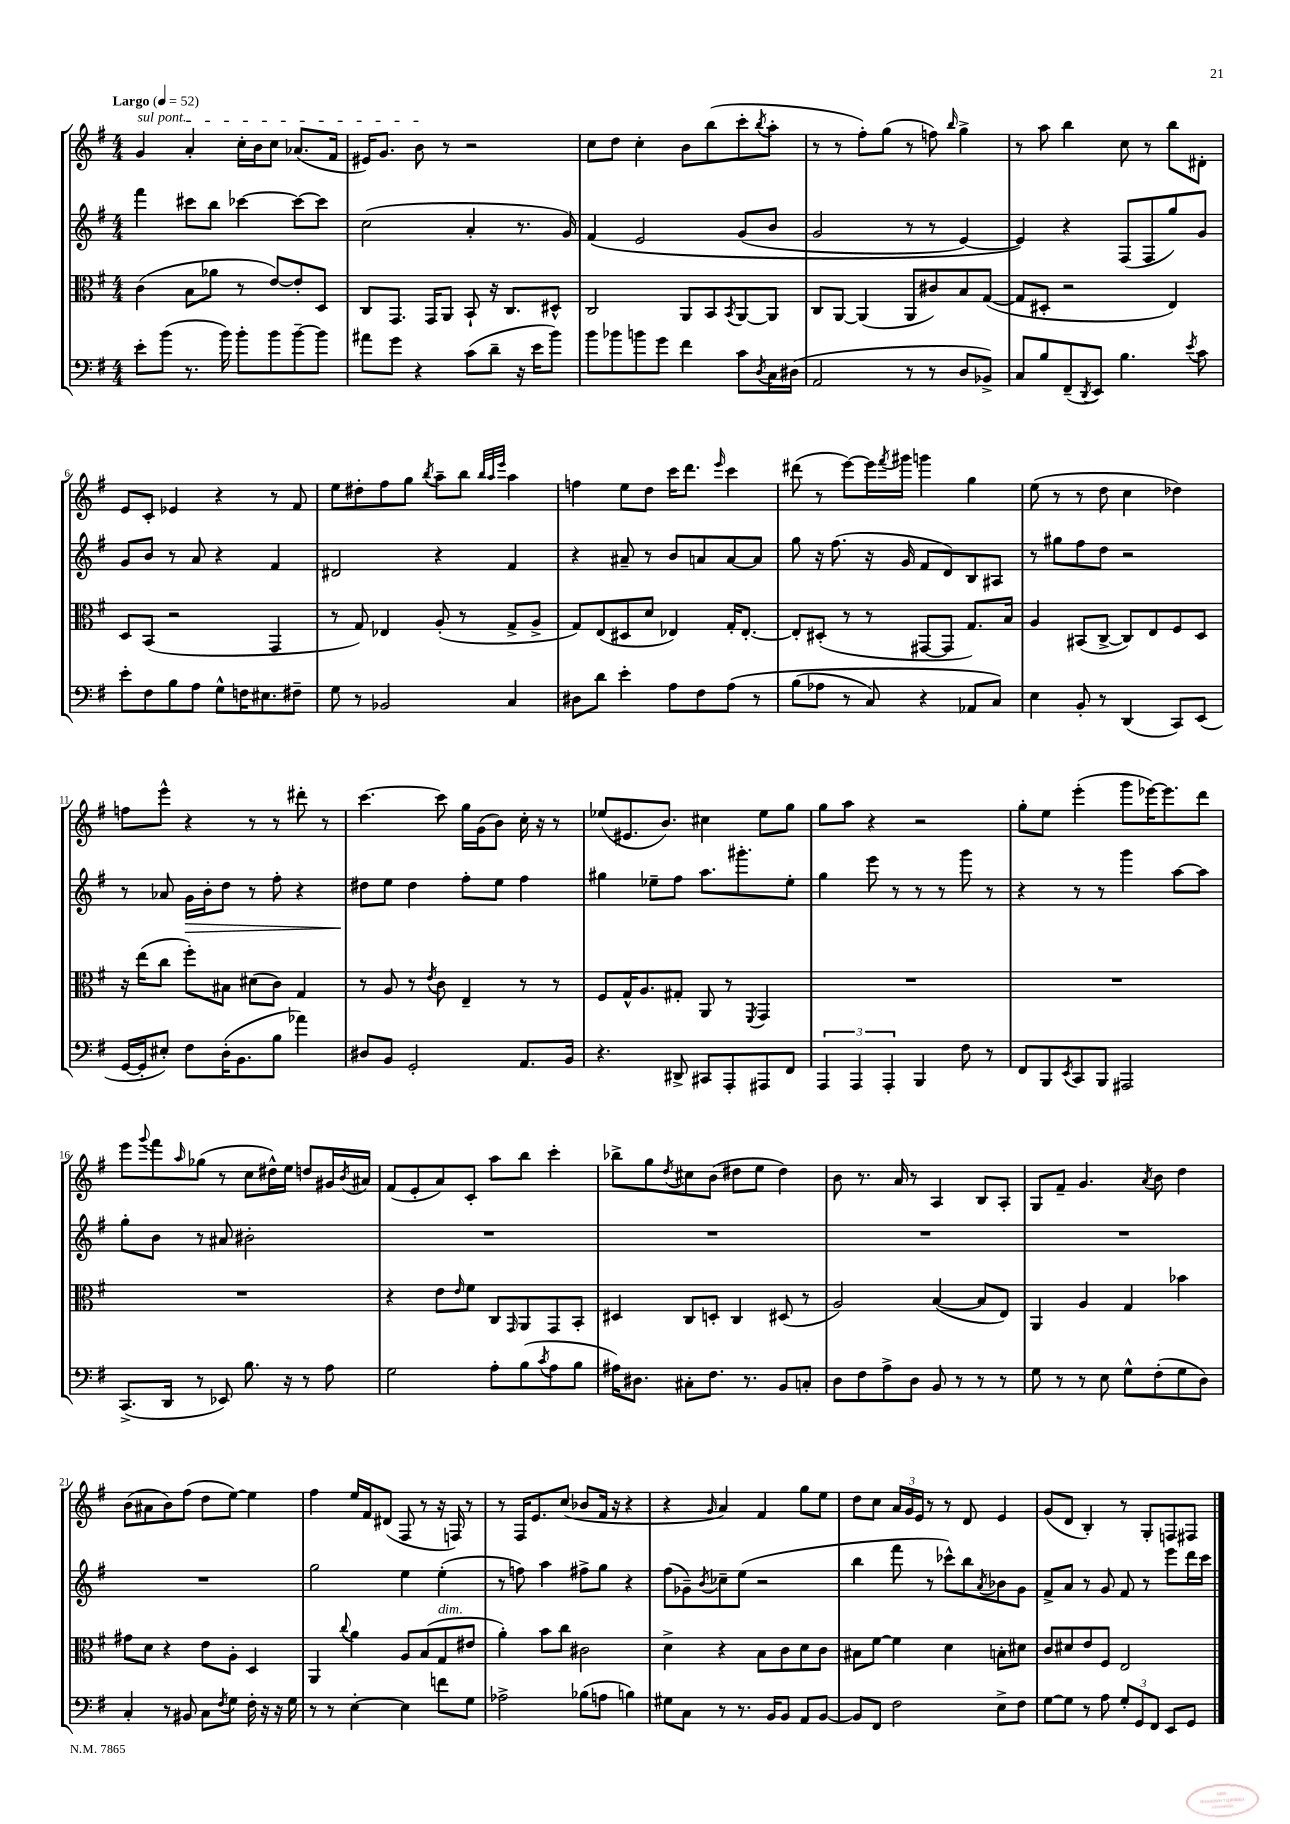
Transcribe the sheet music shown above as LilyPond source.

<<
\new StaffGroup <<
\new Staff = "s0" {
    \clef treble \key g \major \numericTimeSignature \time 4/4 \tempo "Largo" 4 = 52
    \once \override TextSpanner.bound-details.left.text = \markup { \italic "sul pont." } g'4\startTextSpan a'4-. c''16-. b'16 c''8 aes'8.( fis'16 |
    eis'16) g'8. b'8\stopTextSpan r8 r2 |
    c''8 d''8 c''4-. b'8 b''8( c'''8-. \acciaccatura { b''8 } a''8-. |
    r8 r8 fis''8-.) g''8( r8 f''8) \grace { b''16 } g''4-> |
    r8 a''8 b''4 c''8 r8 b''8 dis'8-. |
    e'8 c'8-. ees'4 r4 r8 fis'8 |
    e''8 dis''8-. fis''8 g''8 \acciaccatura { b''8 } a''8-- b''8 \grace { b''32 a''32 e'''32 } a''4 |
    f''4 e''8 d''8 c'''16 d'''8. \grace { e'''16 } c'''4 |
    dis'''8( r8 e'''8~) e'''16 \acciaccatura { fis'''8 } gis'''16 g'''4 g''4 |
    e''8( r8 r8 d''8 c''4 des''4) |
    f''8 e'''8-^ r4 r8 r8 dis'''8-. r8 |
    c'''4.~ c'''8 g''16 g'16( b'8) c''16-. r16 r8 |
    ees''8( eis'8. b'8.) cis''4 ees''8 g''8 |
    g''8 a''8 r4 r2 |
    g''8-. e''8 e'''4-.( g'''8 ees'''16~) ees'''8. d'''8 |
    e'''8 \appoggiatura { g'''8 } fis'''8 \grace { a''16 } ges''8( r8 c''8 dis''16-^) e''16 d''8 gis'16 \acciaccatura { b'8 } ais'16 |
    fis'8( e'8-. a'8) c'8-. a''8 b''8 c'''4-. |
    bes''8-> g''8 \acciaccatura { d''8 } cis''8 b'8( dis''8 e''8 dis''4) |
    b'8 r8. a'16 r8 a4 b8 a8-. |
    g8 fis'8-- g'4. \acciaccatura { a'8 } b'8 d''4 |
    b'8( ais'8 b'8) fis''8( d''8 e''8~) e''4 |
    fis''4 e''16 fis'16 dis'8( fis8 r8 r16 f16) r8 |
    r8 fis16 e'8. c''8( bes'8 fis'16 r16 r4 |
    r4 \grace { g'16 } a'4) fis'4 g''8 e''8 |
    d''8 c''8 \tuplet 3/2 { a'16 g'16 e'16 } r8 r8 d'8 e'4 |
    g'8( d'8 b4-.) r8 g8-. f8 fis8 \bar "|." |
}
\new Staff = "s1" {
    \clef treble \key g \major \numericTimeSignature \time 4/4
    fis'''4 cis'''8 b''8 ces'''4~ ces'''8~ ces'''8 |
    c''2( a'4-. r8. g'16) |
    fis'4\( e'2 g'8( b'8 |
    g'2 r8 r8 e'4~) |
    e'4\) r4 fis8( fis8 g''8) g'8 |
    g'8 b'8 r8 a'8 r4 fis'4 |
    dis'2 r4 fis'4 |
    r4 ais'8-- r8 b'8 a'8 a'8~ a'8 |
    g''8 r16 fis''8.( r16 g'16 fis'8 d'8) b8 ais8 |
    r8 gis''8 fis''8 d''8 r2 |
    r8 aes'8 g'16\> b'16-. d''8 r8 fis''8-. r4 |
    dis''8\! e''8 dis''4 fis''8-. e''8 fis''4 |
    gis''4 ees''8-- fis''8 a''8. gis'''8.-. ees''8-. |
    g''4 e'''8 r8 r8 r8 g'''8 r8 |
    r4 r8 r8 g'''4 a''8~ a''8 |
    g''8-. b'8 r8 ais'8 bis'2-. |
    R1 |
    R1 |
    R1 |
    R1 |
    R1 |
    g''2 e''4 e''4-.( |
    r8 f''8) a''4 fis''8-> g''8 r4 |
    fis''8( ges'8--) \acciaccatura { b'8 } ces''8-- e''8( r2 |
    b''4 fis'''8 r8 ces'''8-^) b''8 \acciaccatura { a'8 } bes'8 g'8 |
    fis'8-> a'8 r8 g'8 fis'8 r8 e'''8 d'''16 c'''16 \bar "|." |
}
\new Staff = "s2" {
    \clef alto \key g \major \numericTimeSignature \time 4/4
    c'4( b8 aes'8 r8 e'8~) e'8-. d8 |
    c8 g,8. g,16 a,8 b,8-! r16 c8. dis8-^ |
    c2 a,8 b,8 \acciaccatura { b,8 } a,8~ a,8 |
    c8 a,8~ a,4( a,8 cis'8) b8 g8~( |
    g8 dis8-. r2 e4) |
    d8 b,8( r2 g,4 |
    r8 g8) ees4 a8-.( r8 g8-> a8-> |
    g8) e8( dis8 d'8 ees4) g16-. ees8.~-. |
    ees8-. dis8-.( r8 r8 gis,8~ gis,8 g8.) b16 |
    a4 bis,8( c8~-> c8) e8 fis8 d8 |
    r16 e''16( c''8 fis''8-.) bis8 dis'8( c'8) g4 |
    r8 a8 r8 \acciaccatura { e'8 } c'8 e4-- r8 r8 |
    fis8 g16-^ a8. gis8-. a,8 r8 \acciaccatura { fis,8 } g,4 |
    R1 |
    R1 |
    R1 |
    r4 e'8 \grace { e'16 } fis'8 c8 \grace { g,16 } a,8 g,8 b,8-. |
    dis4 c8 d8-. c4 dis8( r8 |
    a2) b4~( b8 e8) |
    a,4 a4 g4 bes'4 |
    gis'8 d'8 r4 e'8 a8-. d4 |
    a,4 \appoggiatura { c''8 } a'4 a8 b8( g8^\markup { \italic "dim." } eis'8 |
    a'4-.) b'8 c''8 cis'2 |
    d'4-> r4 b8 c'8 d'8 c'8 |
    bis8 fis'8~ fis'4 d'4 b8-. dis'8 |
    c'8 dis'8 e'8 fis8 e2 \bar "|." |
}
\new Staff = "s3" {
    \clef bass \key g \major \numericTimeSignature \time 4/4
    e'8-. b'8( r8. b'16) b'8-. b'8 b'8~-- b'8 |
    ais'8 g'8 r4 c'8( d'8-- r16 e'16 b'8) |
    b'8 bes'8 b'8 g'8 fis'4 c'8 \acciaccatura { d8 } c16 dis16( |
    a,2 r8 r8 d8 bes,8->) |
    c8 b8 fis,8--( \acciaccatura { d,8 } e,8) b4. \acciaccatura { e'8 } c'8 |
    e'8-. fis8 b8 a8 g8-^ f16 eis8. fis8-- |
    g8 r8 bes,2 c4 |
    dis8 d'8 e'4-. a8 fis8 a8\( r8 |
    b8( aes8 r8 c8) r4 aes,8 c8\) |
    e4 b,8-. r8 d,4( c,8) e,8( |
    g,16~ g,16-. eis8-.) fis8 d16-.( b,8. b8 aes'4) |
    dis8 b,8 g,2-. a,8. b,16 |
    r4. dis,8-> cis,8 a,,8-. ais,,8 fis,8 |
    \tuplet 3/2 { a,,4 a,,4 a,,4-. } b,,4 fis8 r8 |
    fis,8 b,,8 \acciaccatura { e,8 } c,8 b,,8 ais,,2 |
    c,8.->( d,16 r8 ees,8) b8. r16 r8 a8 |
    g2 a8-. b8( \acciaccatura { c'8 } a8 b8 |
    ais16) dis8. cis8-. fis8. r8. b,8 c8-. |
    d8 fis8 a8-> d8 b,8 r8 r8 r8 |
    g8 r8 r8 e8 g8-^ fis8-.( g8 d8) |
    c4-. r8 bis,8 c8 \acciaccatura { fis8 } g8 fis16-. r16 r16 g16 |
    r8 r8 e4~-. e4 f'8 g8 |
    aes2-> bes8( a8 b4) |
    gis8 c8 r8 r8. b,16 b,8 a,8 b,8~ |
    b,8 fis,8 fis2 e8-> fis8 |
    g8~ g8 r8 a8 \tuplet 3/2 { g8-. g,8 fis,8 } e,8 g,8 \bar "|." |
}
>>
>>
